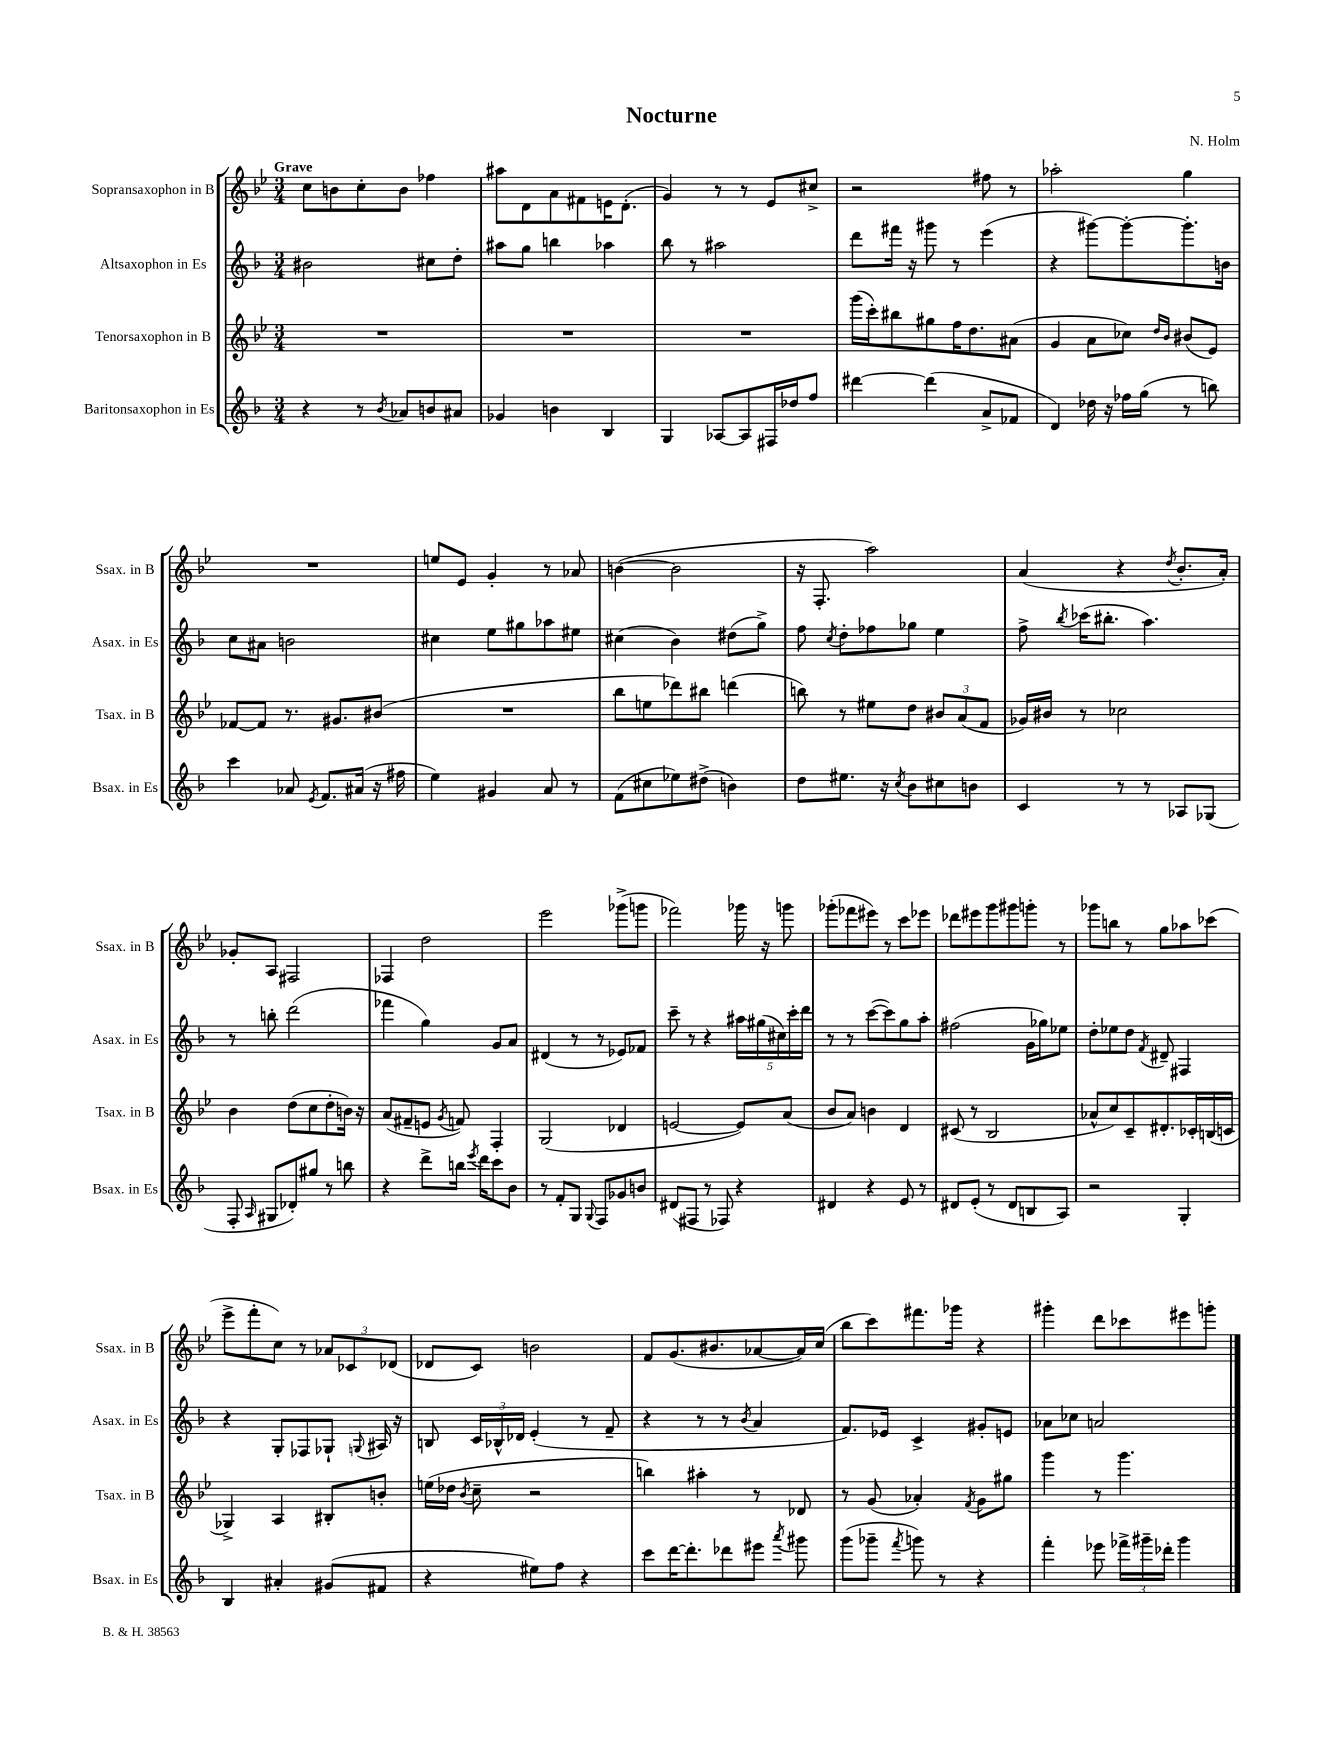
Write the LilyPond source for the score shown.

\header { title = "Nocturne" composer = "N. Holm" }
<<
\new StaffGroup <<
\new Staff = "s0" \with { instrumentName = "Sopransaxophon in B" shortInstrumentName = "Ssax. in B" } {
    \clef treble \key bes \major \numericTimeSignature \time 3/4 \tempo "Grave"
    \autoBeamOff c''8[ b'8 c''8-. b'8] fes''4 |
    ais''8[ d'8 a'8 fis'8 e'16 d'8.]-.( |
    g'4) r8 r8 ees'8[ cis''8]-> |
    r2 fis''8 r8 |
    aes''2-. g''4 |
    R2. |
    e''8[ ees'8] g'4-. r8 aes'8 |
    b'4~( b'2 |
    r16 f8.-. a''2) |
    a'4( r4 \acciaccatura { d''8 } bes'8.[-. a'16]-.) |
    ges'8[-. a8] fis2 |
    fes4 d''2 |
    ees'''2 ges'''8[->( g'''8] |
    fes'''2) ges'''16 r16 g'''8 |
    ges'''8[-.( fes'''8 eis'''8]) r8 c'''8[ ees'''8] |
    des'''8[ eis'''8 g'''8 gis'''8 g'''8]-. r8 |
    ges'''8[ b''8] r8 g''8[ aes''8 ces'''8]( |
    ees'''8[-> f'''8-. c''8]) r8 \tuplet 3/2 { aes'8[ ces'8 des'8]( } |
    des'8[ c'8]) b'2 |
    f'8[ g'8.( bis'8. aes'8~ aes'16) c''16]( |
    bes''8[ c'''8) fis'''8. ges'''16] r4 |
    gis'''4-. d'''8[ ces'''8 eis'''8 g'''8]-. \bar "|." |
}
\new Staff = "s1" \with { instrumentName = "Altsaxophon in Es" shortInstrumentName = "Asax. in Es" } {
    \clef treble \key f \major \numericTimeSignature \time 3/4
    \autoBeamOff bis'2 cis''8[ d''8]-. |
    ais''8[ g''8] b''4 aes''4 |
    bes''8 r8 ais''2 |
    d'''8[ fis'''16] r16 gis'''8 r8 e'''4( |
    r4 gis'''8[~) gis'''8~-. gis'''8.-. b'16] |
    c''8[ ais'8] b'2 |
    cis''4 e''8[ gis''8 aes''8 eis''8] |
    cis''4( bes'4) dis''8[( g''8]->) |
    f''8 \acciaccatura { c''8 } d''8[-. fes''8 ges''8] e''4 |
    f''8-> \acciaccatura { bes''8 } ces'''16[( bis''8.]-. a''4.) |
    r8 b''8-. d'''2( |
    fes'''4 g''4) g'8[ a'8] |
    dis'4( r8 r8 ees'8[) fes'8] |
    c'''8-- r8 r4 \tuplet 5/4 { ais''16[ gis''16( cis''16) c'''16-. d'''16] } |
    r8 r8 c'''8[~( c'''8) g''8 a''8]-. |
    fis''2( g'16[ ges''16) ees''8] |
    d''8[-. ees''8 d''8] \acciaccatura { f'8 } dis'8-- fis4 |
    r4 g8[-. fes8 ges8]-! \appoggiatura { g8 } ais16 r16 |
    b8 \tuplet 3/2 { c'16[ bes16-^ des'16] } e'4-.( r8 f'8-- |
    r4 r8 r8 \acciaccatura { bes'8 } a'4 |
    f'8.[) ees'16] c'4-> gis'8[-. e'8] |
    aes'8[ ces''8] a'2 \bar "|." |
}
\new Staff = "s2" \with { instrumentName = "Tenorsaxophon in B" shortInstrumentName = "Tsax. in B" } {
    \clef treble \key bes \major \numericTimeSignature \time 3/4
    \autoBeamOff R2. |
    R2. |
    R2. |
    g'''16[( c'''16-.) bis''8 gis''8 f''16 d''8. ais'8]( |
    g'4 a'8[ ces''8]) \grace { d''16[ bes'16] } bis'8[( ees'8]) |
    fes'8[~ fes'8] r8. gis'8.[ bis'8]( |
    R2. |
    bes''8[ e''8 des'''8) bis''8] d'''4( |
    b''8) r8 eis''8[ d''8] \tuplet 3/2 { bis'8[ a'8( f'8] } |
    ges'16[) bis'16] r8 ces''2 |
    bes'4 d''8[( c''8 d''8-. b'16]) r16 |
    a'8[( fis'8-- e'8] \acciaccatura { g'8 } f'8) f4-. |
    g2( des'4 |
    e'2~ e'8[) a'8]( |
    bes'8[ a'8]) b'4 d'4 |
    cis'8( r8 bes2 |
    aes'8[-^ c''8) c'8-- dis'8.-. ces'16-. b16( c'16] |
    ges4->) a4 bis8[-. b'8]-. |
    e''16[( des''16] \acciaccatura { bes'8 } c''8-- r2 |
    b''4) ais''4-. r8 des'8 |
    r8 g'8( aes'4-.) \acciaccatura { f'8 } g'8[ gis''8] |
    g'''4 r8 g'''4. \bar "|." |
}
\new Staff = "s3" \with { instrumentName = "Baritonsaxophon in Es" shortInstrumentName = "Bsax. in Es" } {
    \clef treble \key f \major \numericTimeSignature \time 3/4
    \autoBeamOff r4 r8 \acciaccatura { bes'8 } aes'8[ b'8 ais'8] |
    ges'4 b'4 bes4 |
    g4 aes8[~ aes8 fis16 des''16 f''8] |
    dis'''4~ dis'''4( a'8[-> fes'8] |
    d'4) des''16 r16 fes''16[ g''16]( r8 b''8) |
    c'''4 aes'8 \acciaccatura { e'8 } f'8.[ ais'16]( r16 fis''16 |
    e''4) gis'4 a'8 r8 |
    f'8[( cis''8 ees''8) dis''8]->( b'4) |
    d''8[ eis''8.] r16 \acciaccatura { c''8 } bes'8[ cis''8 b'8] |
    c'4 r8 r8 aes8[ ges8]( |
    f8-. \grace { a16 } gis8[ des'8-.) gis''8] r8 b''8 |
    r4 d'''8[-> b''16] \acciaccatura { e'''8 } d'''16[ c'''8 bes'8] |
    r8 f'8[-. g8] \appoggiatura { g8 } f8[ ges'8 b'8] |
    dis'8[( fis8] r8 fes8) r4 |
    dis'4 r4 e'8 r8 |
    dis'8[ e'8]-.( r8 dis'8[ b8 a8]) |
    r2 g4-. |
    bes4 ais'4-. gis'8[( fis'8] |
    r4 eis''8[) f''8] r4 |
    c'''8[ d'''16~ d'''8.-. des'''8 eis'''8] \acciaccatura { a'''8 } gis'''8 |
    g'''8[( ges'''8]-- \acciaccatura { f'''8 } g'''8) r8 r4 |
    f'''4-. ees'''8 \tuplet 3/2 { fes'''16[-> gis'''16-- des'''16]-. } gis'''4 \bar "|." |
}
>>
>>
\layout { \context { \Score \remove "Bar_number_engraver" } }
